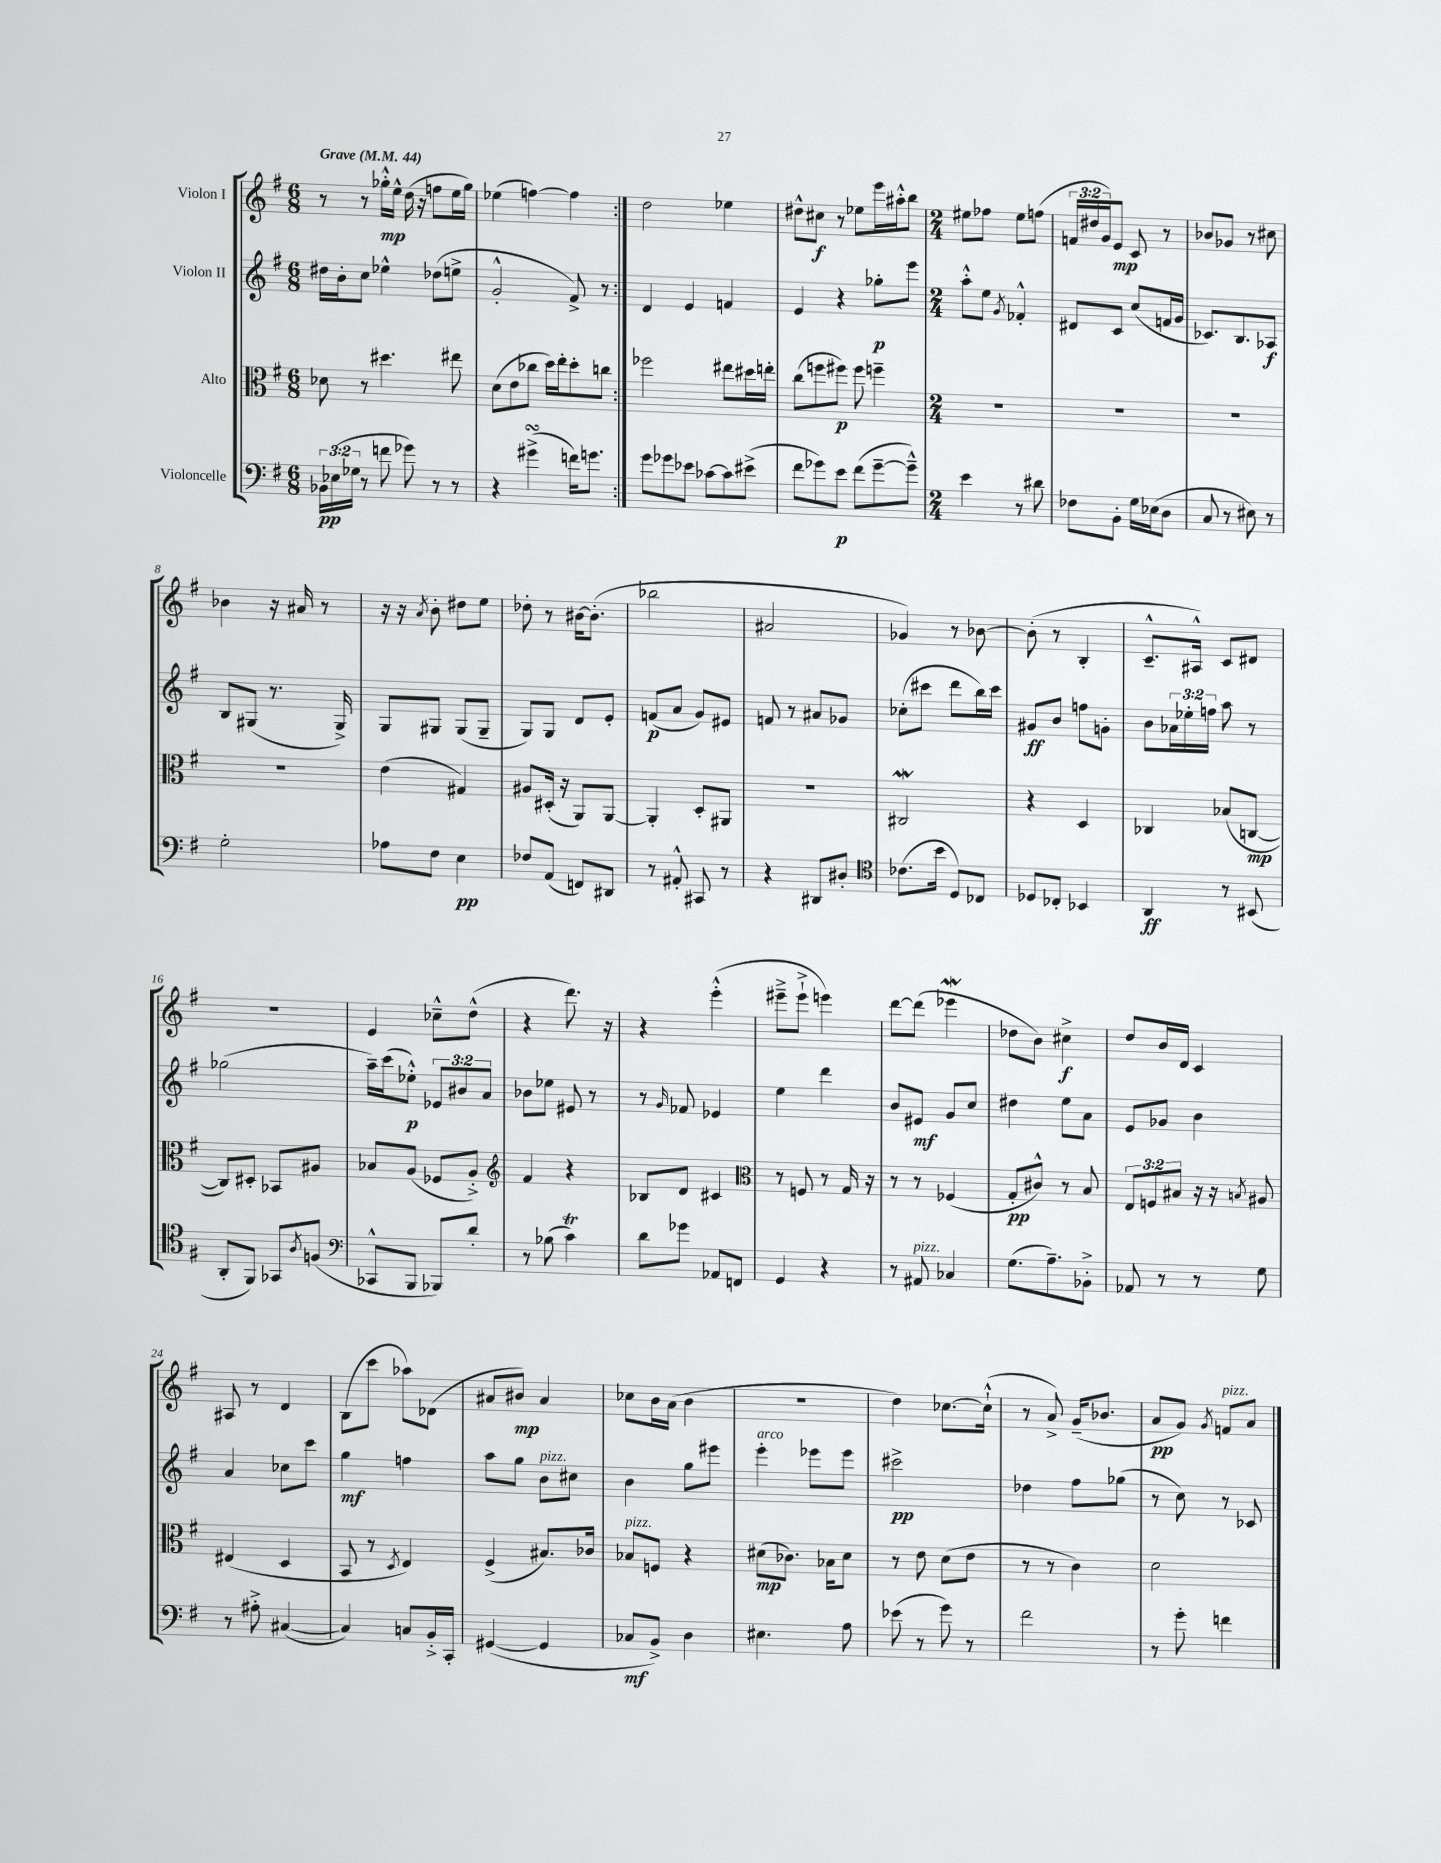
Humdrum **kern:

**kern	**dynam	**kern	**dynam	**kern	**dynam	**kern	**dynam
*part4	*part4	*part3	*part3	*part2	*part2	*part1	*part1
*staff4	*staff4	*staff3	*staff3	*staff2	*staff2	*staff1	*staff1
*I"Violoncelle	*	*I"Alto	*	*I"Violon II	*	*I"Violon I	*
*clefF4	*	*clefC3	*	*clefG2	*	*clefG2	*
*k[f#]	*	*k[f#]	*	*k[f#]	*	*k[f#]	*
*M6/8	*	*M6/8	*	*M6/8	*	*M6/8	*
*MM44	*	*MM44	*	*MM44	*	*MM44	*
=1	=1	=1	=1	=1	=1	=1	=1
!	!	!	!	!	!	!LO:TX:a:B:t=Grave	!
24BB-X\LL	pp	8d-X\	.	16dd#X\LL	.	8r	.
(24E-X\	.	.	.	.	.	.	.
.	.	.	.	16b'\J	.	.	.
24G-X\JJ	.	.	.	.	.	.	.
8r	.	8r	.	8cc\J	.	8r	.
8fn\	.	4.dd#X\	.	4ee-X^^\	.	16gg-X'^^\LL	mp
.	.	.	.	.	.	16ee^^\JJ	.
8g-X\)	.	.	.	.	.	(16dd\	.
.	.	.	.	.	.	16r	.
8r	.	.	.	(8dd-X\L	.	8ffn\L	.
8r	.	8ee#X\	.	8een^\J	.	16ee\L	.
.	.	.	.	.	.	16gg-\JJ)	.
=2	=2	=2	=2	=2	=2	=2	=2
4r	.	(8d\L	.	2g'^^/	.	(4ee-X\	.
.	.	8e\	.	.	.	.	.
(4g#XsSsS^\	.	8cc-X\J	.	.	.	[4ffn\)	.
.	.	16dd\LL)	.	.	.	.	.
.	.	16ee'\J	.	.	.	.	.
16fn\KL)	.	8dd'\	.	8f#^/)	.	4ff\]	.
8.gn\J	.	.	.	.	.	.	.
.	.	8ccn\J	.	8r	.	.	.
=3:|!	=3:|!	=3:|!	=3:|!	=3:|!	=3:|!	=3:|!	=3:|!
8g\L	.	2ff-X\	.	4d/	.	2dd\	.
8g-X\	.	.	.	.	.	.	.
8e-X\J	.	.	.	4e/	.	.	.
[8c-X\L	.	.	.	.	.	.	.
8c-\]	.	8ee#X\L	.	4fn/	.	4ee-X\	.
(8e#X^\J	.	16dd#X\L	.	.	.	.	.
.	.	16een'\JJ	.	.	.	.	.
=4	=4	=4	=4	=4	=4	=4	=4
8f#\L	.	(8cc\L	.	4e/	.	8dd#X^^\L	.
8g-X\)	.	8ffn\	.	.	.	8cc#X\J	f
8e\J	p	8ff#X\J)	p	4r	.	8r	.
(8f#\L	.	8ff#\	.	.	.	8ee-X\L	.
[8g-~\	.	4ffn~\	.	8gg-X'\L	p	16eee\L	.
.	.	.	.	.	.	16aa#X'^^\J	.
8g-~^^\J])	.	.	.	8eee\J	.	8bb\J	.
=5	=5	=5	=5	=5	=5	=5	=5
*M2/4	*	*M2/4	*	*M2/4	*	*M2/4	*
4e\	.	2r	.	8aa'^^\L	.	8ee#X\L	.
.	.	.	.	8ee\J	.	8ff-X\J	.
.	.	.	.	8qg/	.	.	.
8r	.	.	.	4f-X'^^/	.	8ee#\L	.
8d#X\	.	.	.	.	.	(8ffn\J	.
=6	=6	=6	=6	=6	=6	=6	=6
8F-X\L	.	2r	.	8d#X/L	.	24fn/LL	.
.	.	.	.	.	.	24dd#X/	.
.	.	.	.	.	.	24g/J)	.
8BB'\J	.	.	.	8c/J	.	8e/J	mp
16G\LL	.	.	.	(8cc/L	.	8c/	.
(16E-X\J	.	.	.	.	.	.	.
8D\J	.	.	.	16fn/L	.	8r	.
.	.	.	.	16g/JJ	.	.	.
=7	=7	=7	=7	=7	=7	=7	=7
8C/	.	2r	.	8.c-X/L)	.	8b-X/L	.
8r	.	.	.	.	.	8g-X/J	.
.	.	.	.	8.B/	.	.	.
8E#X\)	.	.	.	.	.	8r	.
8r	.	.	.	8A-X/J	f	8cc#X\	.
!!LO:LB:g=z
=8	=8	=8	=8	=8	=8	=8	=8
2G'\	.	2r	.	8B/L	.	4b-X\	.
.	.	.	.	(8G#X/J	.	.	.
.	.	.	.	8.r	.	16r	.
.	.	.	.	.	.	16a#X/	.
.	.	.	.	.	.	8r	.
.	.	.	.	16G#^/)	.	.	.
=9	=9	=9	=9	=9	=9	=9	=9
8A-X\L	.	(4e\	.	8G/L	.	16r	.
.	.	.	.	.	.	16r	.
.	.	.	.	.	.	8qa/	.
8F#\J	.	.	.	8G#X/J	.	8b'\	.
4E\	pp	4G#X/)	.	(8G#/L	.	8dd#X\L	.
.	.	.	.	8G#~/J	.	8ee\J	.
=10	=10	=10	=10	=10	=10	=10	=10
8F-X/L	.	8A#X/L	.	8G/L)	.	8dd-X'\	.
(8AA/J	.	(16D#X'/Jk	.	8G/J	.	8r	.
.	.	16r	.	.	.	.	.
8FFn/L)	.	8AA/L)	.	8d/L	.	[16b#X\KL	.
.	.	.	.	.	.	(8.b#'\J]	.
8DD#X/J	.	[8AA/J	.	8e'/J	.	.	.
=11	=11	=11	=11	=11	=11	=11	=11
8r	.	4AA'/]	.	(8fn/L	p	2bb-X\	.
8AA#X'^^/	.	.	.	8a/J	.	.	.
8CC#X/	.	8D'/L	.	8g/L)	.	.	.
8r	.	8AA#X/J	.	8e#X/J	.	.	.
=12	=12	=12	=12	=12	=12	=12	=12
4r	.	2r	.	8fn/	.	2a#X/	.
.	.	.	.	8r	.	.	.
8DD#X/L	.	.	.	8a#X/L	.	.	.
8D#X'/J	.	.	.	8g-X/J	.	.	.
=13	=13	=13	=13	=13	=13	=13	=13
*clefC4	*	*	*	*	*	*	*
(8.c-X\L	.	2C#XW/	.	(8cc-X'\L	.	4g-X/)	.
.	.	.	.	8ccc#X\J	.	.	.
16b\Jk	.	.	.	.	.	.	.
8D/L)	.	.	.	8ddd\L	.	8r	.
8C-X/J	.	.	.	16bb\L)	.	[8b-X\	.
.	.	.	.	16ccc#\JJ	.	.	.
=14	=14	=14	=14	=14	=14	=14	=14
8D-X/L	.	4r	.	8g#X/L	ff	(8b-'\]	.
8C-X'/J	.	.	.	8b/J	.	8r	.
4BB-X/	.	4D/	.	8ffn\L	.	4B'/	.
.	.	.	.	8gn'\J	.	.	.
=15	=15	=15	=15	=15	=15	=15	=15
4AA/	ff	4C-X/	.	8b\L	.	8.c~^^/L	.
.	.	.	.	24a-X\L	.	.	.
.	.	.	.	24ee-X'\	.	.	.
.	.	.	.	.	.	16A#X^^/Jk)	.
.	.	.	.	24ffn\JJ	.	.	.
8r	.	(8B-X/L	.	8aa\	.	8c/L	.
(8BB#X/	.	[8Cn/J	mp	8r	.	8d#X/J	.
!!LO:LB:g=z
=16	=16	=16	=16	=16	=16	=16	=16
8AA'/L	.	8C/L])	.	(2gg-X\	.	2r	.
8FF#/J)	.	8D#X'/J	.	.	.	.	.
8GG-X/L	.	8BB-X/L	.	.	.	.	.
8qA/	.	.	.	.	.	.	.
(8Fn/J	.	8A#X/J	.	.	.	.	.
=17	=17	=17	=17	=17	=17	=17	=17
*clefF4	*	*	*	*	*	*	*
8CC-X^^/L	.	8B-X/L	.	16aa~\LL)	.	4e/	.
.	.	.	.	(16ccc\J	.	.	.
8BBB/J	.	(8A/J	.	8ee-X'^^\J)	p	.	.
8BBB-X/L)	.	8F-X/L	.	12e-X/L	.	8cc-X~^^\L	.
.	.	.	.	12b#X/	.	.	.
8d'/J	.	8A'^/J)	.	.	.	(8dd^^\J	.
.	.	.	.	12a/J	.	.	.
=18	=18	=18	=18	=18	=18	=18	=18
*	*	*clefG2	*	*	*	*	*
8r	.	4f#/	.	8b-X\L	.	4r	.
(8B-X\	.	.	.	8ee-X\J	.	.	.
4cT\)	.	4r	.	8e#X/	.	8.ddd\)	.
.	.	.	.	8r	.	.	.
.	.	.	.	.	.	16r	.
=19	=19	=19	=19	=19	=19	=19	=19
8d\L	.	8B-X/L	.	8r	.	4r	.
.	.	.	.	16qqg/	.	.	.
8g-X\J	.	8d/J	.	8f-X/	.	.	.
8AA-X/L	.	4c#X/	.	4e-X/	.	(4eee'^^\	.
8FFn/J	.	.	.	.	.	.	.
=20	=20	=20	=20	=20	=20	=20	=20
*	*	*clefC3	*	*	*	*	*
4GG/	.	8r	.	4ee\	.	8eee#X~^\L	.
.	.	8Fn/	.	.	.	8eee#`^\J	.
4r	.	8r	.	4ddd\	.	4eeen\)	.
.	.	16G/	.	.	.	.	.
.	.	16r	.	.	.	.	.
=21	=21	=21	=21	=21	=21	=21	=21
8r	.	8r	.	8b/L	.	[8ddd\L	.
!LO:TX:a:i:t=pizz.	!	!	!	!	!	!	!
8AA#X/	.	8r	.	8e#X/J	mf	(8ddd\J]	.
4C-X/	.	(4F-X/	.	8g/L	.	4eee-Xw\	.
.	.	.	.	8cc/J	.	.	.
=22	=22	=22	=22	=22	=22	=22	=22
(8.G\L	.	8G'/L	pp	4dd#X\	.	8dd-X\L	.
.	.	8c#X^^/J)	.	.	.	8b\J)	.
8.A~\)	.	.	.	.	.	.	.
.	.	8r	.	8ee\L	.	4cc#X^\	f
8BB-X'^\J	.	8B/	.	8a\J	.	.	.
=23	=23	=23	=23	=23	=23	=23	=23
8AA-X/	.	12E/L	.	8e/L	.	8dd/L	.
.	.	12Fn/	.	.	.	.	.
8r	.	.	.	8g-X/J	.	16b/L	.
.	.	12B#X/J	.	.	.	.	.
.	.	.	.	.	.	16d/JJ	.
8r	.	16r	.	4b\	.	4c/	.
.	.	16r	.	.	.	.	.
.	.	8qBn/	.	.	.	.	.
8G\	.	8A#X/	.	.	.	.	.
!!LO:LB:g=z
=24	=24	=24	=24	=24	=24	=24	=24
8r	.	(4E#X/	.	4a/	.	8A#X/	.
8A#X'^\	.	.	.	.	.	8r	.
([4C#X/	.	4D/	.	8cc-X\L	.	4d/	.
.	.	.	.	8ccc\J	.	.	.
=25	=25	=25	=25	=25	=25	=25	=25
4C#/])	.	8BB/	.	4gg\	mf	(8B\L	.
.	.	8r	.	.	.	8ccc\J	.
.	.	8qD/	.	.	.	.	.
8Cn/L	.	4E/)	.	4ffn\	.	8aa-X\L)	.
16BB'^/L	.	.	.	.	.	(8d-X\J	.
16CC'/JJ	.	.	.	.	.	.	.
=26	=26	=26	=26	=26	=26	=26	=26
([4GG#X/	.	(4F#^/	.	8aa\L	.	8a#X/L	.
.	.	.	.	8gg\J	.	8b#X/J)	mp
!	!	!	!	!LO:TX:a:i:t=pizz.	!	!	!
4GG#/]	.	8.B#X/L)	.	8b\L	.	4a#/	.
.	.	.	.	8cc#X\J	.	.	.
.	.	16c-X/Jk	.	.	.	.	.
=27	=27	=27	=27	=27	=27	=27	=27
!	!	!LO:TX:a:i:t=pizz.	!	!	!	!	!
8C-X/L	mf	8B-X/L	.	4b\	.	8cc-X\L	.
8BB^/J)	.	8Fn/J	.	.	.	16b\L	.
.	.	.	.	.	.	(16a\JJ	.
4D\	.	4r	.	8gg\L	.	4b\	.
.	.	.	.	8eee#X\J	.	.	.
=28	=28	=28	=28	=28	=28	=28	=28
!	!	!	!	!LO:TX:a:i:t=arco	!	!	!
4.E#X\	.	(8d#X\L	mp	4eee'\	.	2r	.
.	.	8.c-X\J)	.	.	.	.	.
.	.	.	.	8eee-X\L	.	.	.
.	.	16B-X\KL	.	.	.	.	.
8A\	.	8d#\J	.	8eee-\J	.	.	.
=29	=29	=29	=29	=29	=29	=29	=29
(8e-X\	.	8r	.	2ccc#X^\	pp	4dd\)	.
8r	.	8e\	.	.	.	.	.
8g\)	.	(8d\L	.	.	.	[8.cc-X\L	.
8r	.	8e\J	.	.	.	.	.
.	.	.	.	.	.	(16cc-`^^\Jk]	.
=30	=30	=30	=30	=30	=30	=30	=30
2f#\	.	8r	.	4dd-X\	.	8r	.
.	.	8r	.	.	.	8a^/)	.
.	.	4c\)	.	8ff#\L	.	(16g~/KL	.
.	.	.	.	.	.	8.b-X/J	.
.	.	.	.	(8gg-X\J	.	.	.
=31	=31	=31	=31	=31	=31	=31	=31
8r	.	2d\	.	8r	.	8a/L	pp
8g'\	.	.	.	8cc\)	.	8g/J)	.
.	.	.	.	.	.	8qg/	.
!	!	!	!	!	!	!LO:TX:a:i:t=pizz.	!
4fn\	.	.	.	8r	.	8fn/L	.
.	.	.	.	8c-X/	.	8a/J	.
==	==	==	==	==	==	==	==
*-	*-	*-	*-	*-	*-	*-	*-
